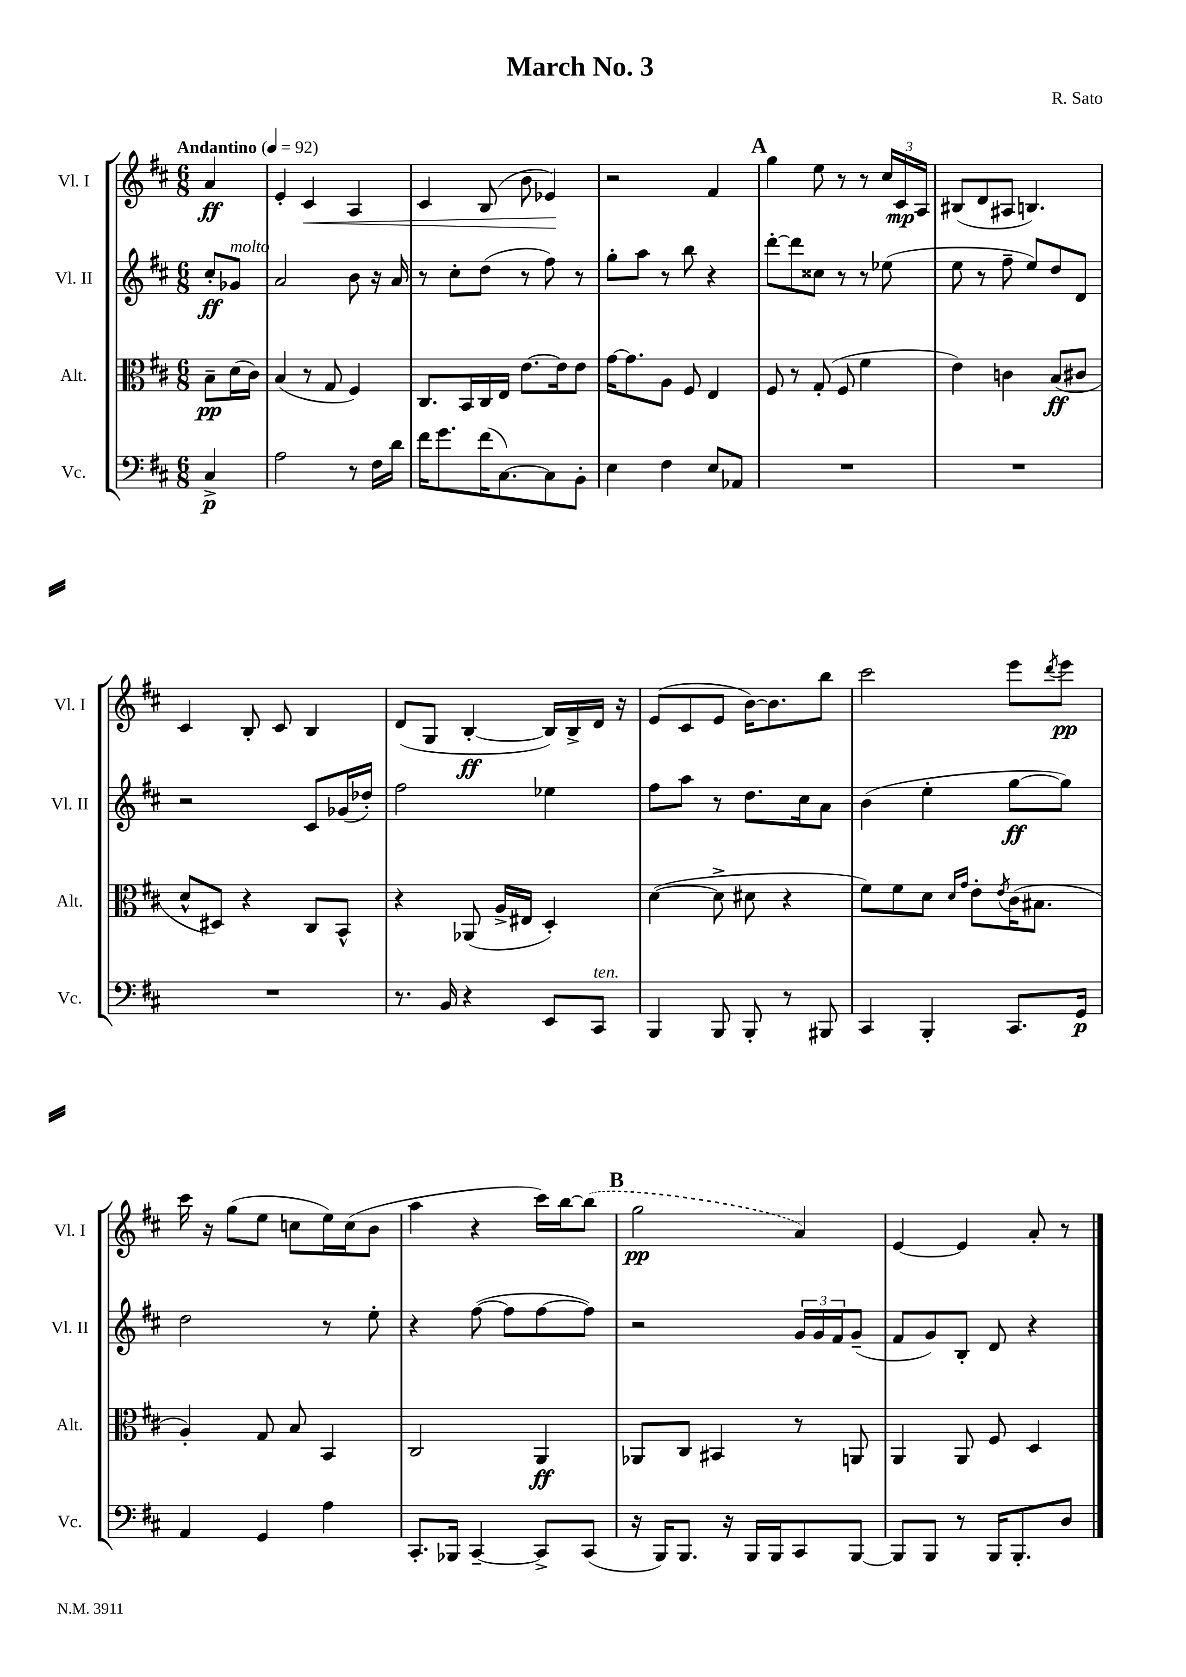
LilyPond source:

\header { title = "March No. 3" composer = "R. Sato" }
<<
\new StaffGroup <<
\new Staff = "s0" \with { instrumentName = "Vl. I" shortInstrumentName = "Vl. I" } {
    \clef treble \key d \major \numericTimeSignature \time 6/8 \partial 4 \tempo "Andantino" 4 = 92
    a'4\ff |
    e'4-. cis'4\< a4 |
    cis'4 b8( b'8 ees'4\!) |
    r2 fis'4 |
    \mark \markup { \bold "A" } g''4 e''8 r8 r8 \tuplet 3/2 { cis''16 cis'16\mp a16 } |
    bis8( d'8 ais8 b4.) |
    cis'4 b8-. cis'8 b4 |
    d'8( g8 b4~-.\ff b16) b16-> d'16 r16 |
    e'8( cis'8 e'8 b'16~) b'8. b''8 |
    cis'''2 e'''8 \acciaccatura { d'''8 } e'''8\pp |
    cis'''16 r16 g''8( e''8 c''8 e''16) c''16( b'8 |
    a''4 r4 cis'''16) b''16~ \once \slurDashed b''8( |
    \mark \markup { \bold "B" } g''2\pp a'4) |
    e'4~ e'4 a'8-. r8 \bar "|." |
}
\new Staff = "s1" \with { instrumentName = "Vl. II" shortInstrumentName = "Vl. II" } {
    \clef treble \key d \major \numericTimeSignature \time 6/8 \partial 4
    cis''8-.\ff ges'8^\markup { \italic "molto" } |
    a'2 b'8 r16 a'16 |
    r8 cis''8-. d''8( r8 fis''8) r8 |
    g''8-. a''8 r8 b''8 r4 |
    \mark \markup { \bold "A" } d'''8~-. d'''8 cisis''8 r8 r8 ees''8( |
    e''8 r8 fis''8-- e''8) d''8 d'8 |
    r2 cis'8 ges'16( des''16-.) |
    fis''2 ees''4 |
    fis''8 a''8 r8 d''8. cis''16 a'8 |
    b'4( e''4-. g''8~\ff g''8) |
    d''2 r8 e''8-. |
    r4 fis''8~( fis''8 fis''8~ fis''8) |
    \mark \markup { \bold "B" } r2 \tuplet 3/2 { g'16 g'16 fis'16 } g'8--( |
    fis'8 g'8) b8-. d'8 r4 \bar "|." |
}
\new Staff = "s2" \with { instrumentName = "Alt." shortInstrumentName = "Alt." } {
    \clef alto \key d \major \numericTimeSignature \time 6/8 \partial 4
    b8--\pp d'16( cis'16) |
    b4( r8 g8 fis4) |
    cis8. b,16 cis16 e16 e'8.~ e'16 e'8 |
    g'16~ g'8. a8 fis8 e4 |
    \mark \markup { \bold "A" } fis8 r8 g8-.( fis8 fis'4 |
    e'4) c'4 b8\ff( cis'8 |
    d'8-^ dis8) r4 cis8 b,8-^ |
    r4 aes,8( a16-> eis16 d4-.) |
    d'4~( d'8-> dis'8 r4 |
    fis'8) fis'8 d'8 \grace { d'16 g'16 } e'8-. \acciaccatura { e'8 } cis'16( bis8. |
    a4-.) g8 b8 b,4 |
    cis2 a,4\ff |
    \mark \markup { \bold "B" } aes,8 cis8 bis,4 r8 a,8 |
    a,4 a,8 fis8 d4 \bar "|." |
}
\new Staff = "s3" \with { instrumentName = "Vc." shortInstrumentName = "Vc." } {
    \clef bass \key d \major \numericTimeSignature \time 6/8 \partial 4
    cis4->\p |
    a2 r8 fis16 d'16 |
    fis'16 g'8. fis'16( cis8.~) cis8 b,8-. |
    e4 fis4 e8 aes,8 |
    \mark \markup { \bold "A" } R2. |
    R2. |
    R2. |
    r8. b,16 r4 e,8 cis,8^\markup { \italic "ten." } |
    b,,4 b,,8 b,,8-. r8 bis,,8 |
    cis,4 b,,4-. cis,8. g,16\p |
    a,4 g,4 a4 |
    cis,8.-. bes,,16 cis,4~-- cis,8-> cis,8( |
    \mark \markup { \bold "B" } r16 b,,16) b,,8. r16 b,,16 b,,16 cis,8 b,,8~ |
    b,,8 b,,8 r8 b,,16 b,,8.-. d8 \bar "|." |
}
>>
>>
\layout { \context { \Score \remove "Bar_number_engraver" } }
